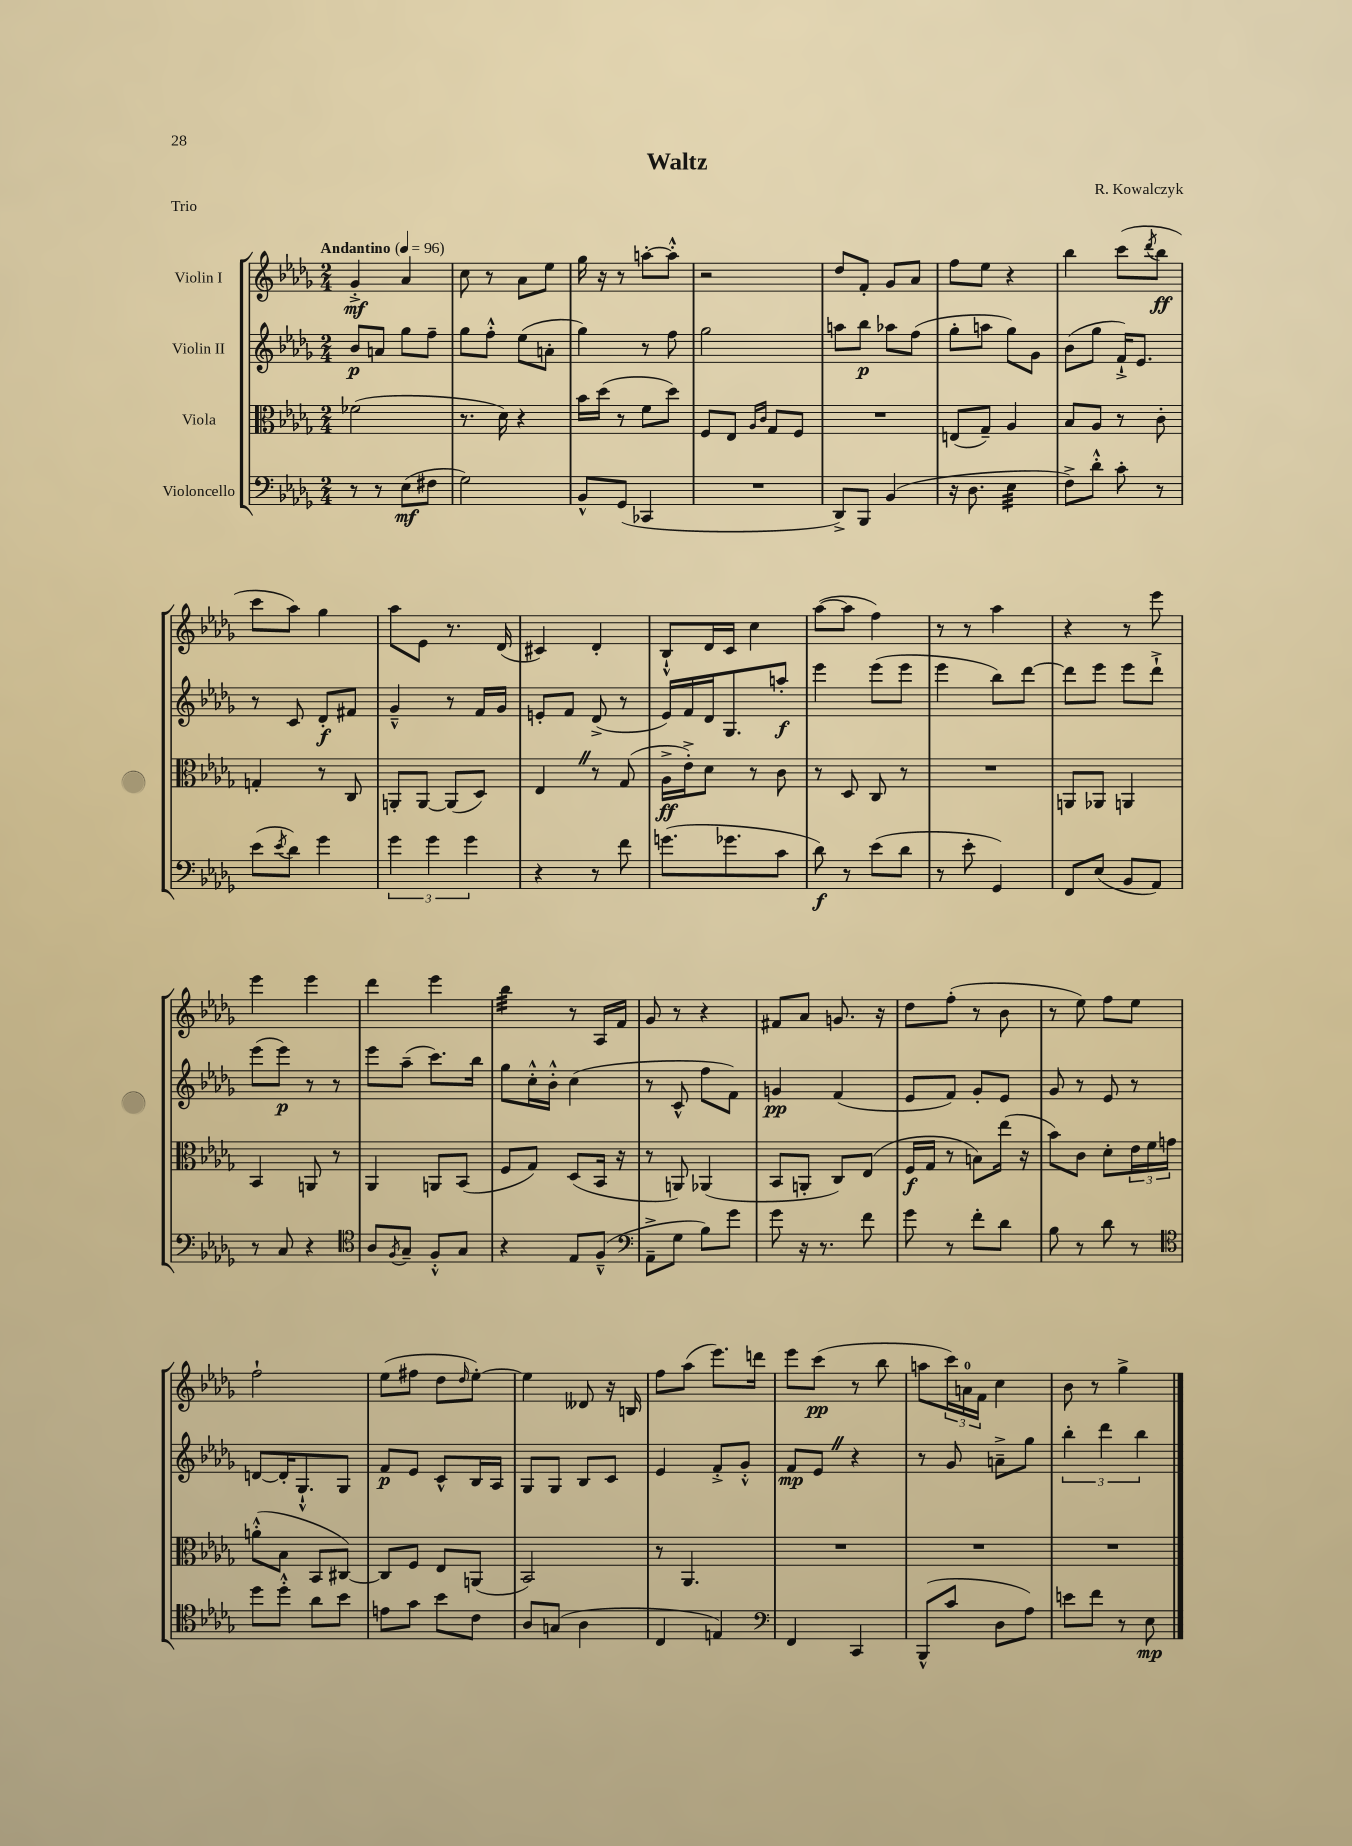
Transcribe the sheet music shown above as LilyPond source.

\header { title = "Waltz" composer = "R. Kowalczyk" piece = "Trio" }
<<
\new StaffGroup <<
\new Staff = "s0" \with { instrumentName = "Violin I" } {
    \clef treble \key des \major \numericTimeSignature \time 2/4 \tempo "Andantino" 4 = 96
    ges'4-.->\mf aes'4 |
    c''8 r8 aes'8 ees''8 |
    ges''16 r16 r8 a''8~-. a''8-.-^ |
    r2 |
    des''8 f'8-. ges'8 aes'8 |
    f''8 ees''8 r4 |
    bes''4 c'''8( \acciaccatura { des'''8 } bes''8\ff |
    c'''8 aes''8) ges''4 |
    aes''8 ees'8 r8. des'16( |
    cis'4) des'4-. |
    bes8-!-^ des'16 c'16 c''4 |
    aes''8~( aes''8 f''4) |
    r8 r8 aes''4 |
    r4 r8 ees'''8 |
    ees'''4 ees'''4 |
    des'''4 ees'''4 |
    bes''4:32 r8 aes16 f'16 |
    ges'8 r8 r4 |
    fis'8 aes'8 g'8. r16 |
    des''8 f''8-.( r8 bes'8 |
    r8 ees''8) f''8 ees''8 |
    f''2-! |
    ees''8( fis''8 des''8 \grace { des''16 } ees''8~-.) |
    ees''4 deses'8 r16 b16 |
    f''8 aes''8( ees'''8.) d'''16 |
    ees'''8 c'''8\pp( r8 bes''8 |
    a''8 \tuplet 3/2 { c'''16) a'16-0 f'16 } c''4 |
    bes'8 r8 ges''4-> \bar "|." |
}
\new Staff = "s1" \with { instrumentName = "Violin II" } {
    \clef treble \key des \major \numericTimeSignature \time 2/4
    bes'8\p a'8 ges''8 f''8-- |
    ges''8 f''8-.-^ ees''8( a'8-. |
    ges''4) r8 f''8 |
    ges''2 |
    a''8 bes''8\p aes''8 f''8( |
    ges''8-. a''8 ges''8) ges'8 |
    bes'8( ges''8 f'16-!->) ees'8. |
    r8 c'8 des'8-.\f fis'8 |
    ges'4---^ r8 f'16 ges'16 |
    e'8-. f'8 des'8->( r8 |
    ees'16) f'16 des'16 ges8. a''8-.\f |
    ees'''4 ees'''8( ees'''8 |
    ees'''4 bes''8) des'''8~ |
    des'''8 ees'''8 ees'''8 des'''8-!-> |
    ees'''8( ees'''8\p) r8 r8 |
    ees'''8 aes''8--( c'''8.) bes''16 |
    ges''8 c''16-.-^ bes'16-.-^ c''4( |
    r8 c'8-^ f''8 f'8) |
    g'4\pp f'4( |
    ees'8 f'8) ges'8-. ees'8 |
    ges'8 r8 ees'8 r8 |
    d'8~ d'16-. ges8.-!-^ ges8 |
    f'8\p ees'8 c'8-^ bes16 aes16 |
    ges8 ges8 bes8 c'8 |
    ees'4 f'8-.-> ges'8-.-^ |
    f'8\mp ees'8 \once \override BreathingSign.text = \markup { \musicglyph "scripts.caesura.straight" } \breathe r4 |
    r8 ges'8 a'8---> ges''8 |
    \tuplet 3/2 { bes''4-. des'''4 bes''4 } \bar "|." |
}
\new Staff = "s2" \with { instrumentName = "Viola" } {
    \clef alto \key des \major \numericTimeSignature \time 2/4
    fes'2( |
    r8. des'16) r4 |
    bes'16 des''16( r8 f'8 des''8) |
    f8 ees8 \grace { aes16 c'16 } ges8 f8 |
    R2 |
    e8( ges8--) aes4 |
    bes8 aes8 r8 c'8-. |
    g4-. r8 c8 |
    a,8-. a,8~ a,8( des8) |
    ees4 \once \override BreathingSign.text = \markup { \musicglyph "scripts.caesura.straight" } \breathe r8 ges8( |
    aes16->\ff ees'16-.->) des'8 r8 c'8 |
    r8 des8 c8 r8 |
    R2 |
    a,8 aes,8 a,4 |
    bes,4 a,8 r8 |
    aes,4 a,8 bes,8( |
    f8 ges8) des8( bes,16 r16 |
    r8 a,8) aes,4( |
    bes,8 a,8-. c8) ees8( |
    f16\f ges16 r8 b8) ees''16( r16 |
    bes'8) c'8 des'8-. \tuplet 3/2 { ees'16 f'16 g'16 } |
    a'8-.-^( bes8 bes,8 cis8~) |
    cis8 f8 ees8 a,8( |
    bes,2) |
    r8 aes,4. |
    R2 |
    R2 |
    R2 \bar "|." |
}
\new Staff = "s3" \with { instrumentName = "Violoncello" } {
    \clef bass \key des \major \numericTimeSignature \time 2/4
    r8 r8 ees8\mf( fis8 |
    ges2) |
    bes,8-^ ges,8( ces,4 |
    R2 |
    des,8->) bes,,8 bes,4( |
    r16 des8. ees4:32 |
    f8->) des'8-.-^ c'8-. r8 |
    ees'8( \acciaccatura { ees'8 } des'8) ges'4 |
    \tuplet 3/2 { ges'4 ges'4 ges'4 } |
    r4 r8 f'8 |
    g'8.( ges'8. c'8 |
    des'8\f) r8 ees'8( des'8 |
    r8 ees'8-. ges,4) |
    f,8 ees8( bes,8 aes,8) |
    r8 c8 r4 |
    \clef tenor aes8 \acciaccatura { f8 } ges8-- f8-.-^ ges8 |
    r4 ees8 f8---^( |
    \clef bass aes,8---> ges8 bes8) ges'8 |
    ges'8 r16 r8. f'8 |
    ges'8 r8 f'8-. des'8 |
    bes8 r8 des'8 r8 |
    \clef tenor des''8 des''8-.-^ aes'8 bes'8 |
    e'8 ges'8 bes'8 c'8 |
    aes8 g8( aes4 |
    c4 e4) |
    \clef bass f,4 c,4 |
    bes,,8-^( c'8 des8 aes8) |
    e'8 f'8 r8 ees8\mp \bar "|." |
}
>>
>>
\layout { \context { \Score \remove "Bar_number_engraver" } }
